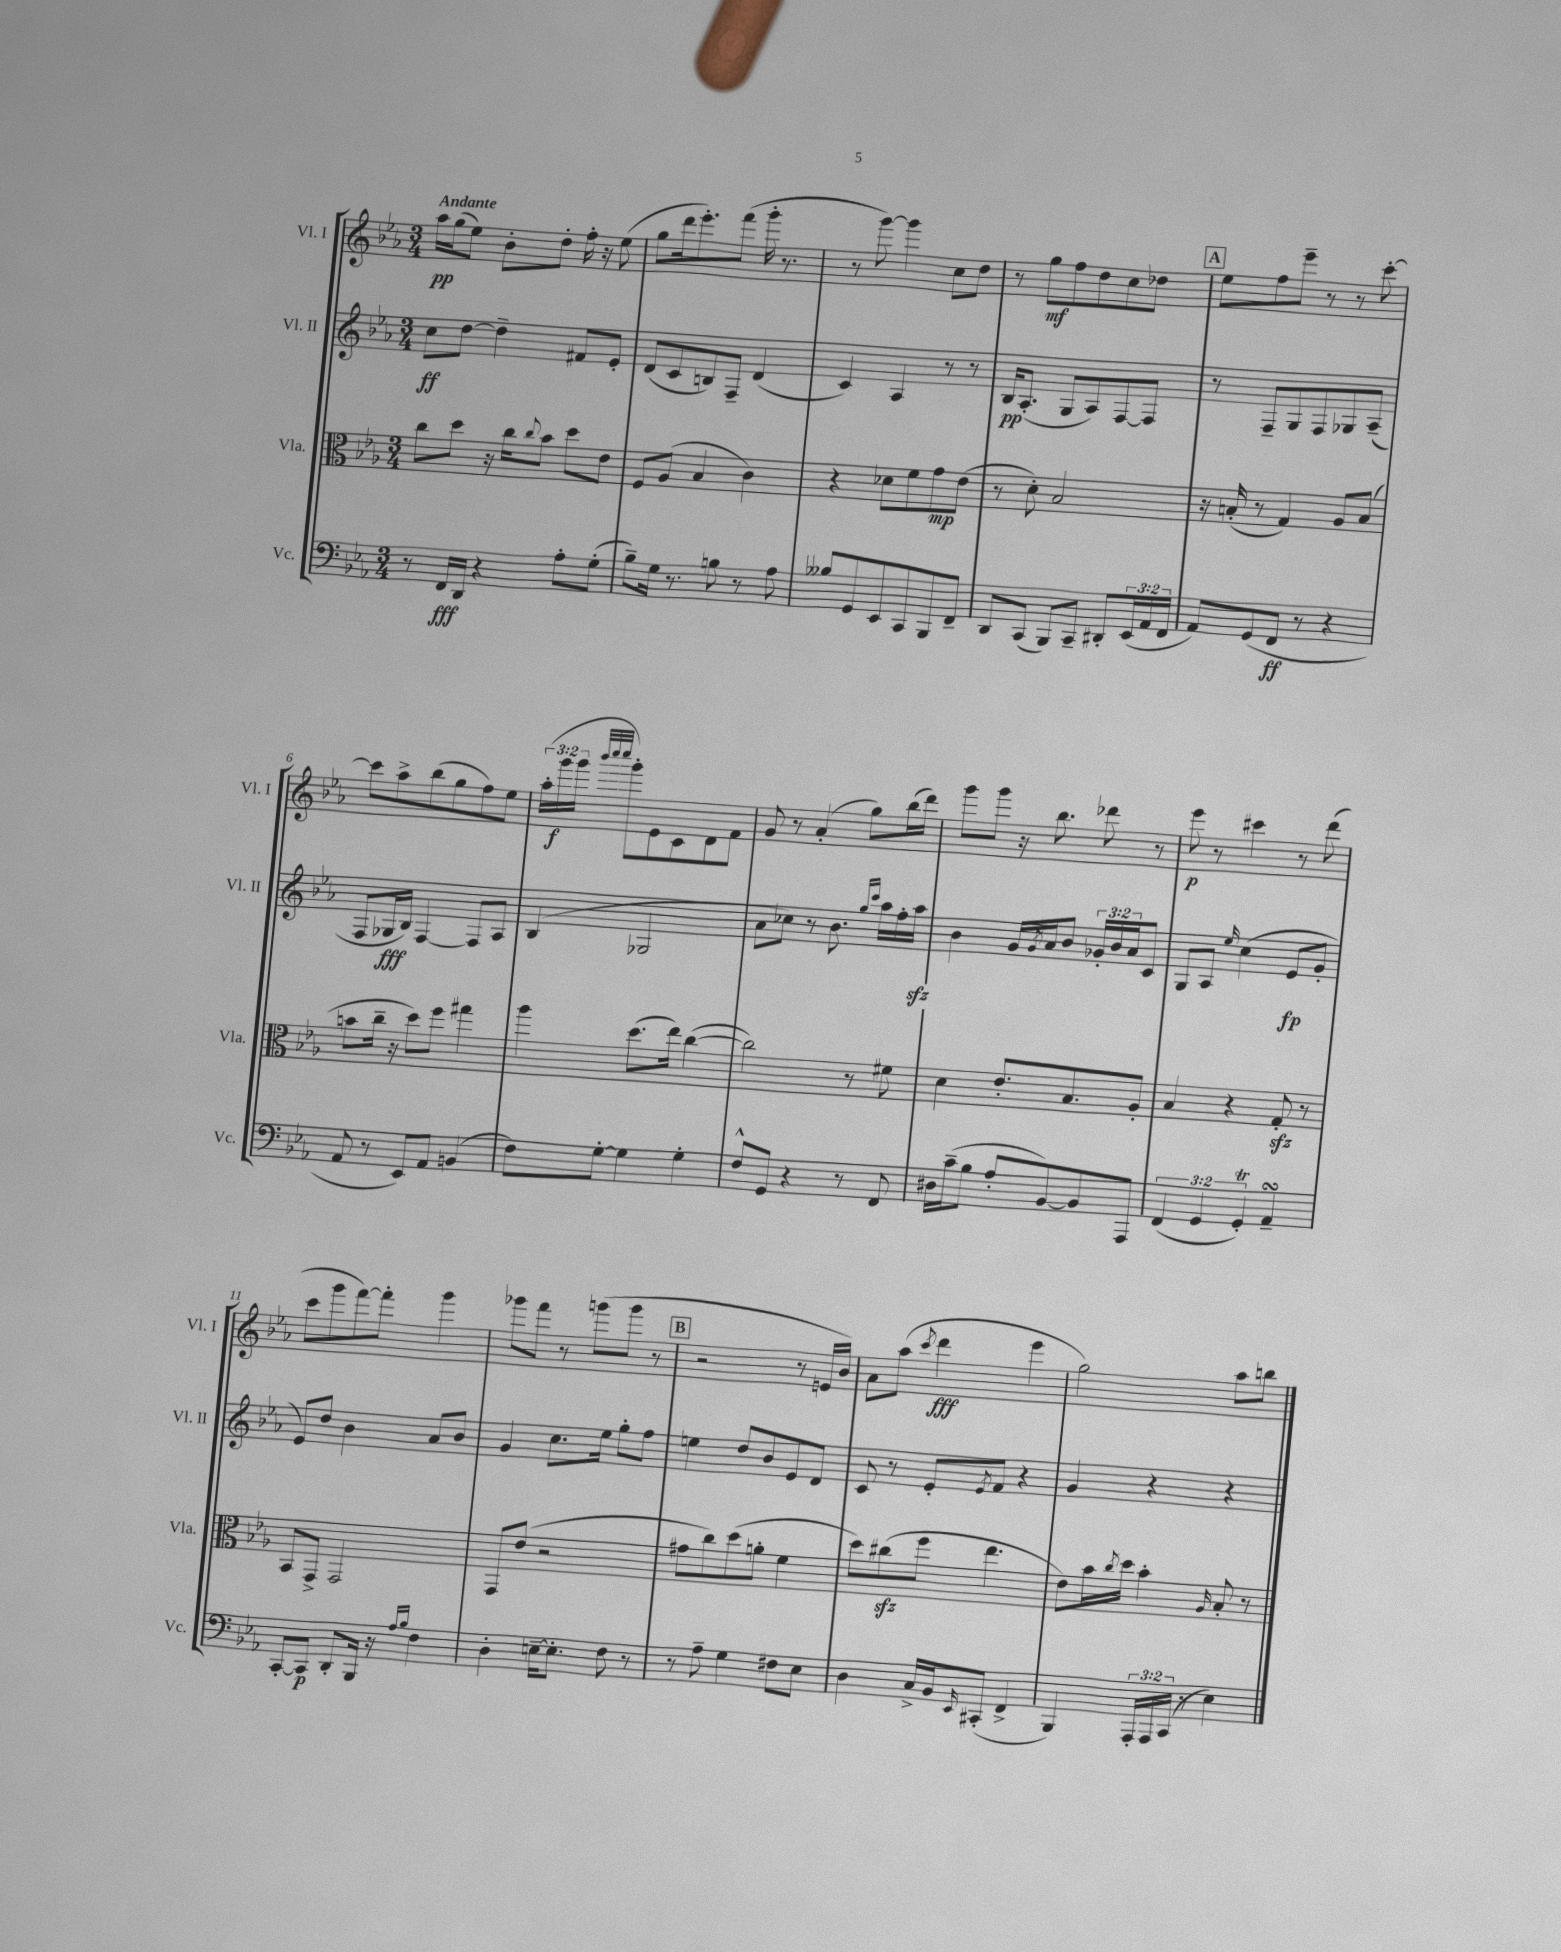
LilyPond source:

<<
\new StaffGroup <<
\new Staff = "s0" \with { instrumentName = "Vl. I" shortInstrumentName = "Vl. I" } {
    \clef treble \key ees \major \numericTimeSignature \time 3/4 \override Staff.TupletNumber.text = #tuplet-number::calc-fraction-text \tempo "Andante"
    aes''16\pp g''16( ees''8) bes'8-. d''8-. f''16-. r16 ees''8( |
    g''8 d'''16 ees'''8.-.) f'''8( g'''16-. r8. |
    r8 g'''8~) g'''4 c''8 d''8 |
    r8 g''8\mf f''8 d''8 c''8 des''8 |
    \mark \markup { \box "A" } ees''8 f''8 ees'''8-- r8 r8 c'''8~-. |
    c'''8 aes''8-> bes''8( g''8 f''8) ees''8 |
    \tuplet 3/2 { aes''16-.( g'''16\f g'''16 } \grace { bes'''32 c''''32 c''''32 } g'''8-.) ees'8 c'8 d'8 f'8 |
    g'8 r8 aes'4-.( g''8) bes''16( d'''16) |
    g'''8 g'''8 r16 bes''8. des'''8 r8 |
    ees'''8\p r8 cis'''4 r8 d'''8( |
    c'''8 g'''8 f'''8~) f'''8-. g'''4 |
    ges'''8 f'''8 r8 g'''8( g'''8 r8 |
    \mark \markup { \box "B" } r2 r8 e'16 bes'16) |
    aes'8 aes''8( \acciaccatura { c'''8 } d'''4\fff ees'''4 |
    g''2) aes''8 b''8 \bar "|." |
}
\new Staff = "s1" \with { instrumentName = "Vl. II" shortInstrumentName = "Vl. II" } {
    \clef treble \key ees \major \numericTimeSignature \time 3/4 \override Staff.TupletNumber.text = #tuplet-number::calc-fraction-text
    c''8\ff d''8~ d''4-- fis'8 ees'8-. |
    d'8( c'8 b8) f8-- d'4( |
    c'4) aes4 r8 r8 |
    bes16\pp aes8.-.( g8 aes8) f8~ f8 |
    \mark \markup { \box "A" } r8 f8-- g8 f8 ges8 aes8--( |
    f8 ges16\fff bes16) f4~ f8 aes8 |
    bes4( ges2 |
    aes'8 ces''8) r8 bes'8. \grace { g''16 c'''16 } aes''16 f''16-. aes''16\sfz |
    bes'4 g'16 \acciaccatura { g'8 } aes'16 bes'8 \tuplet 3/2 { ges'16-. bes'16 aes'16 } c'8 |
    g8 aes8 \grace { ees''16 } c''4( ees'8\fp g'8-. |
    ees'8) d''8 bes'4 aes'8 bes'8 |
    g'4 c''8. ees''16 g''8-. f''8 |
    \mark \markup { \box "B" } e''4 d''8 bes'8 ees'8 d'8 |
    c'8 r8 ees'8-. \acciaccatura { ees'8 } f'8 r4 |
    g'4 r4 r4 \bar "|." |
}
\new Staff = "s2" \with { instrumentName = "Vla." shortInstrumentName = "Vla." } {
    \clef alto \key ees \major \numericTimeSignature \time 3/4
    c''8 d''8 r16 c''16 \appoggiatura { c''8 } bes'8 d''8 ees'8 |
    f8 aes8( bes4 c'4) |
    r4 des'8 f'8 g'8\mp ees'8( |
    r8 d'8-.) bes2 |
    \mark \markup { \box "A" } r16 b16-.( r8 g4) aes8 b8( |
    b'8 c''16-- r16 d''8) f''8 gis''4 |
    aes''4 d''8.( ees''16) c''4~( |
    c''2) r8 fis'8 |
    d'4 ees'8.-. bes8. aes8-. |
    bes4 r4 g8-.\sfz r8 |
    bes,8 g,8-> g,2 |
    g,8 ees'8( r2 |
    \mark \markup { \box "B" } gis'8 c''8) d''8( a'8-. f'4 |
    d''8) cis''8\sfz( f''8 ees''4. |
    ees'8) bes'16 \acciaccatura { c''8 } d''16 bes'4-. \grace { aes16 } bes8-. r8 \bar "|." |
}
\new Staff = "s3" \with { instrumentName = "Vc." shortInstrumentName = "Vc." } {
    \clef bass \key ees \major \numericTimeSignature \time 3/4 \override Staff.TupletNumber.text = #tuplet-number::calc-fraction-text
    r8 f,16\fff d,16 r4 aes8-. g8-.( |
    bes8--) g16 r8. b8 r8 aes8 |
    beses8 g,8 ees,8 c,8 bes,,8 f,8-- |
    d,8 c,8( bes,,8) c,8-- dis,8-. \tuplet 3/2 { ees,16( aes,16 f,16 } |
    \mark \markup { \box "A" } aes,8) g,8( f,8\ff r8 r4 |
    aes,8 r8 ees,8) aes,8 b,4( |
    f8) g8~-. g4 g4-. |
    f8-^ g,8 r4 r8 f,8 |
    dis16 c'16--( bes8 aes8-. bes,8~) bes,8 aes,,8 |
    \tuplet 3/2 { f,4( g,4 g,4-.\trill) } aes,4--\turn |
    c,8~-. c,8\p d,8-. bes,,16 r16 \grace { aes16 bes16 } f4 |
    d4-. e16~-- e8.-. f8 r8 |
    \mark \markup { \box "B" } r8 aes8-- g4 fis8 ees8 |
    d4 c16-> bes,16 \grace { ees,16 } cis,8-.( f,4-> |
    bes,,4) \tuplet 3/2 { aes,,16-. aes,,16 c,16( } r8 ees4) \bar "|." |
}
>>
>>
